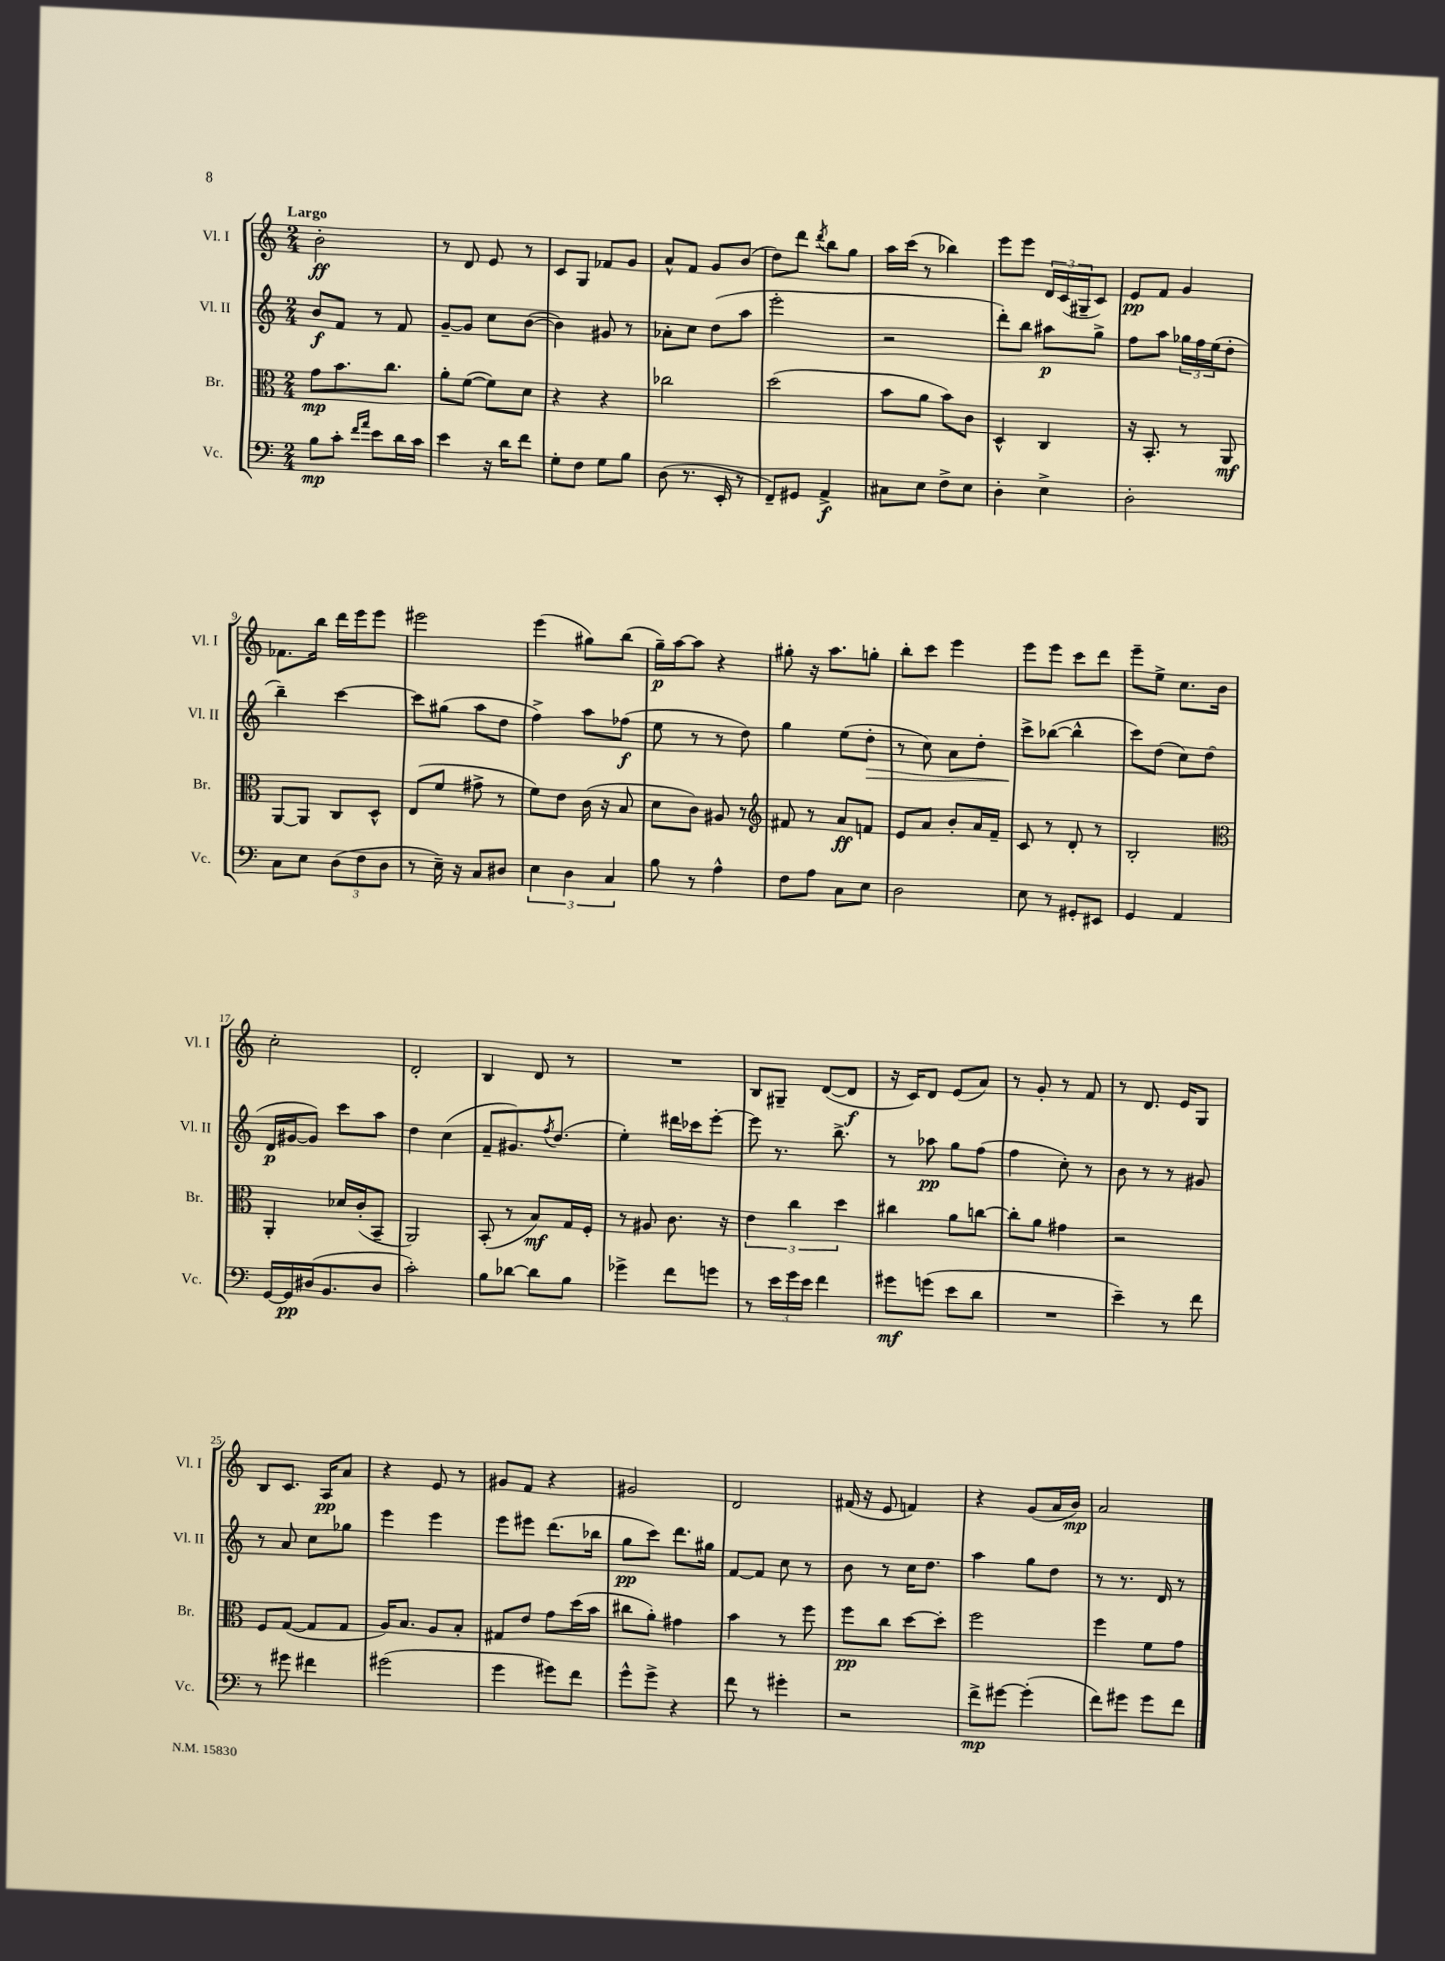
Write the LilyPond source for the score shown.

<<
\new StaffGroup <<
\new Staff = "s0" \with { instrumentName = "Vl. I" shortInstrumentName = "Vl. I" } {
    \clef treble \key c \major \numericTimeSignature \time 2/4 \tempo "Largo"
    b'2-.\ff |
    r8 d'8 e'8 r8 |
    c'8 g8 fes'8 g'8 |
    a'8-^ f'8 g'8 b'8( |
    d''8) d'''8 \acciaccatura { d'''8 } b''8 g''8 |
    a''16 c'''16( r8 bes''4) |
    e'''8 e'''8 \tuplet 3/2 { d'16 c'16( gis16-- } c'8) |
    e'8\pp f'8 g'4 |
    fes'8. b''16 d'''16 e'''16 e'''8 |
    eis'''2 |
    e'''4( gis''8) b''8( |
    g''16--\p) a''16~ a''8 r4 |
    gis''8-. r16 a''8. g''8-. |
    b''8-. c'''8 e'''4 |
    e'''8 e'''8 c'''8 d'''8 |
    e'''8-- e''8-> c''8. b'16 |
    c''2-. |
    d'2-. |
    b4 d'8 r8 |
    R2 |
    b8 gis8-- d'8~( d'8\f |
    r16 c'16) d'8 e'8( a'8) |
    r8 g'8-. r8 f'8 |
    r8 d'8. e'16 g8 |
    b8 c'8. a16\pp a'8 |
    r4 e'8 r8 |
    gis'8 f'8 r4 |
    gis'2 |
    d'2 |
    fis'16( r16 e'8 f'4) |
    r4 g'8( a'16 b'16\mp) |
    a'2 \bar "|." |
}
\new Staff = "s1" \with { instrumentName = "Vl. II" shortInstrumentName = "Vl. II" } {
    \clef treble \key c \major \numericTimeSignature \time 2/4
    b'8\f f'8 r8 f'8 |
    g'8~-- g'8 c''8 b'8~( |
    b'4) gis'8 r8 |
    aes'8-. c''8 d''8( a''8 |
    e'''2-. |
    r2 |
    d'''8-.) b''8 ais''8\p g''8-> |
    f''8 a''8 \tuplet 3/2 { ges''16 f''16 e''16( } d''8-. |
    b''4--) c'''4~ |
    c'''8 gis''8( a''8 d''8 |
    f''4->) a''8 fes''8\f( |
    e''8 r8 r8 d''8) |
    g''4 e''8( d''8-.\> |
    r8 c''8) a'8 d''8-. |
    c'''8->\! bes''8~( bes''4-^ |
    c'''8) d''8( c''8) d''8( |
    d'16\p gis'16~ gis'8) c'''8 a''8 |
    d''4 c''4( |
    f'8-- gis'8.) \acciaccatura { f''8 } d''8.( |
    e''4-.) dis'''16 ces'''16 e'''8~-. |
    e'''8 r8. b''8.-> |
    r8 aes''8\pp g''8 f''8( |
    f''4 c''8-.) r8 |
    b'8 r8 r8 gis'8 |
    r8 a'8 c''8 ges''8 |
    e'''4 e'''4 |
    e'''8 eis'''8 d'''8.( bes''16 |
    g''8\pp c'''8) d'''8. gis''16 |
    f'8~ f'8 c''8 r8 |
    b'8 r8 c''16 d''8. |
    a''4 g''8 d''8 |
    r8 r8. d'16 r8 \bar "|." |
}
\new Staff = "s2" \with { instrumentName = "Br." shortInstrumentName = "Br." } {
    \clef alto \key c \major \numericTimeSignature \time 2/4
    g'8\mp b'8. c''8. |
    a'8-. f'8~( f'8) d'8 |
    r4 r4 |
    ces''2 |
    d''2( |
    b'8 a'8 b'8) c'8 |
    d4-^ c4 |
    r16 b,8.-. r8 a,8\mf |
    a,8~ a,8 c8 d8-^ |
    e8( f'8 gis'8-> r8 |
    f'8) e'8 c'16( r16 b8 |
    d'8 c'8) ais8 r8 |
    \clef treble fis'8 r8 a'8\ff f'8 |
    e'8 a'8 b'8-. a'16 f'16-- |
    c'8 r8 d'8-. r8 |
    b2-. |
    \clef alto a,4-. des'16 c'16-.( b,8-- |
    a,2) |
    b,8-.( r8 b8\mf) g16 f16-. |
    r8 ais8 c'8. r16 |
    \tuplet 3/2 { e'4 c''4 d''4 } |
    cis''4 a'8 c''8~ |
    c''8-. a'8 gis'4 |
    r2 |
    f8 g8~( g8 g8 |
    a16) b8. a8 b8-. |
    gis8 e'8 g'8 d''16( b'16 |
    cis''8 a'8-.) gis'4 |
    b'4 r8 f''8 |
    f''8\pp c''8 d''8~ d''8-. |
    f''2 |
    f''4 f'8 g'8 \bar "|." |
}
\new Staff = "s3" \with { instrumentName = "Vc." shortInstrumentName = "Vc." } {
    \clef bass \key c \major \numericTimeSignature \time 2/4
    b8\mp c'8-. \grace { f'16 a'16 } e'8 d'16 c'16 |
    e'4 r16 d'16 f'8 |
    g8-. f8 g8 b8 |
    d8( r8. e,16-. r8 |
    f,8--) gis,8 a,4->\f |
    cis8 e8 f8-> e8 |
    d4-. e4-> |
    d2-. |
    c8 e8 \tuplet 3/2 { d8( f8 d8 } |
    r8 e16--) r16 c8 dis8 |
    \tuplet 3/2 { e4 d4 c4 } |
    b8 r8 a4-^ |
    f8 a8 c8 e8 |
    d2 |
    e8 r8 gis,8-. eis,8 |
    g,4 a,4 |
    g,16~ g,16\pp dis16( b,8. dis8 |
    c'2-.) |
    b8 des'8~ des'8 b8 |
    ges'4-> f'8 g'8 |
    r8 \tuplet 3/2 { e'16 g'16 e'16 } f'4 |
    gis'8\mf g'8( e'8 d'8 |
    R2 |
    e'4--) r8 f'8 |
    r8 gis'8 fis'4 |
    gis'2( |
    g'4 gis'8) f'8 |
    g'8-^ g'8-> r4 |
    f'8 r8 gis'4-. |
    r2 |
    f'8->\mp gis'8~ gis'4-.( |
    f'8) gis'8 gis'8 f'8 \bar "|." |
}
>>
>>
